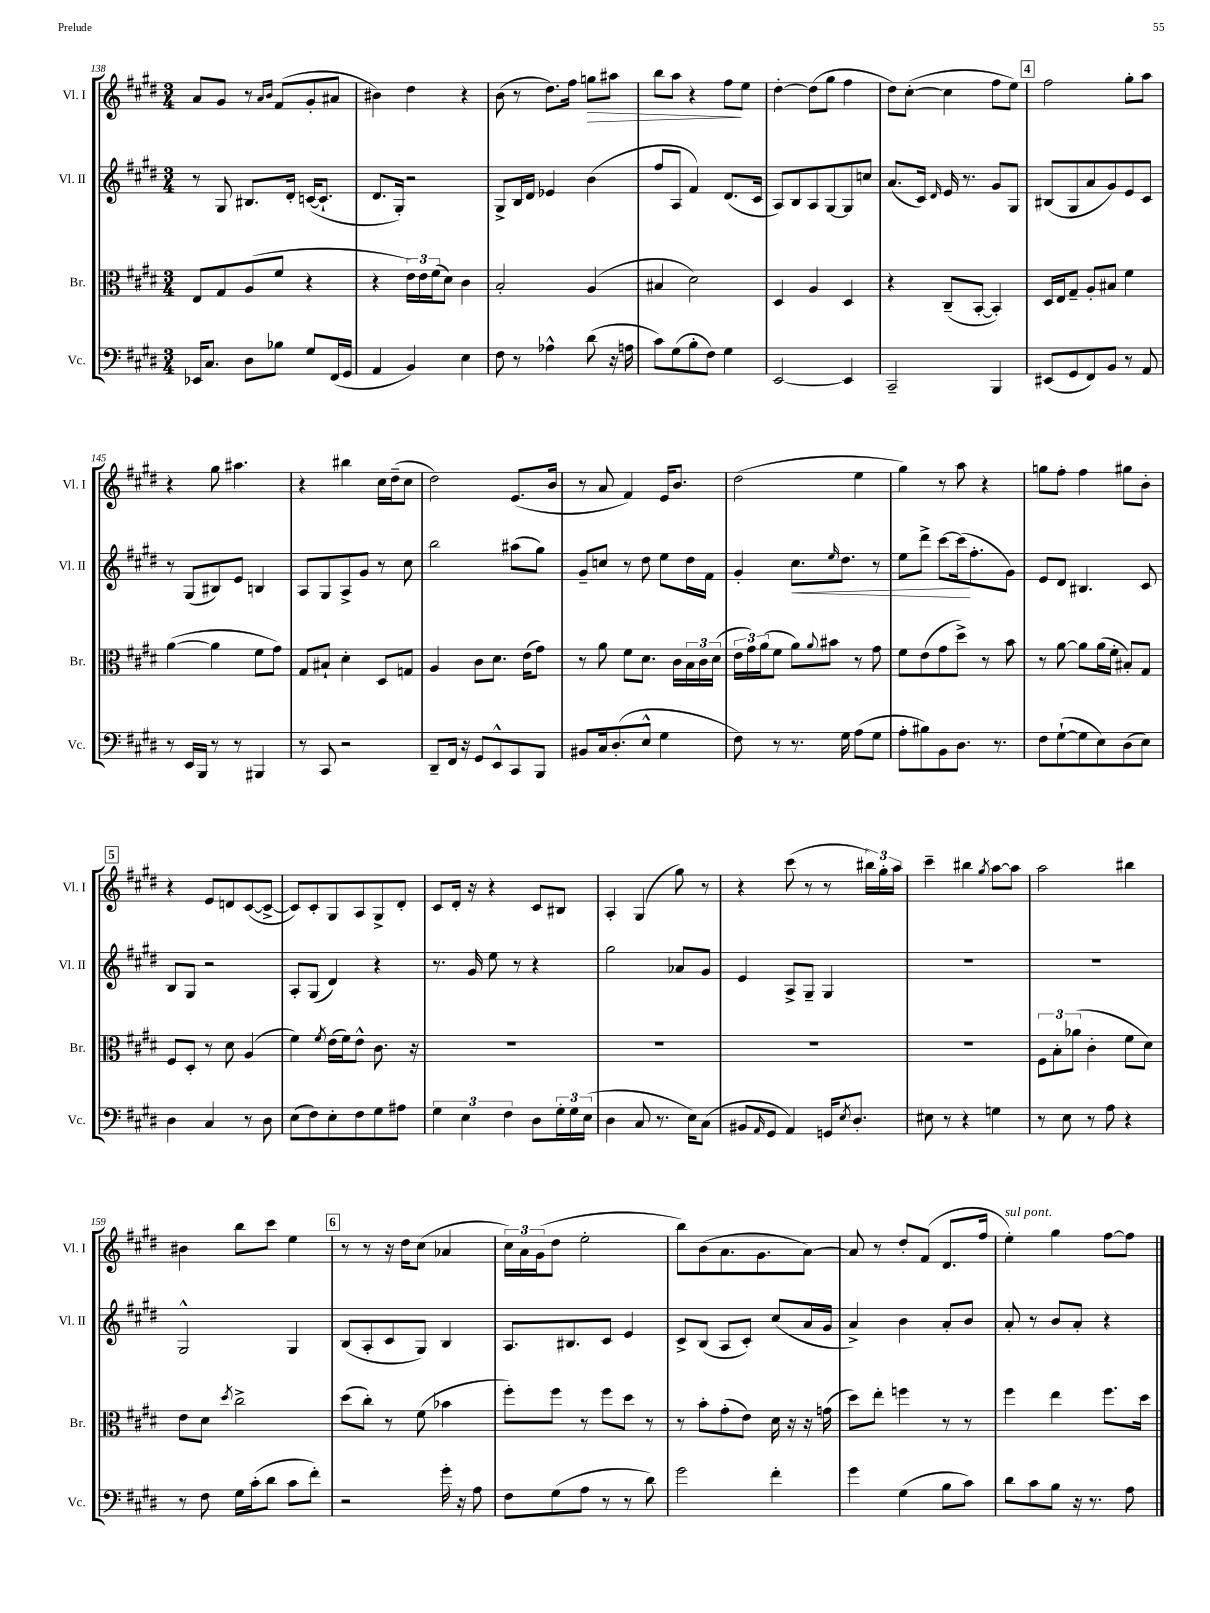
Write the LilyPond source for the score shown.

<<
\new StaffGroup <<
\new Staff = "s0" \with { instrumentName = "Vl. I" shortInstrumentName = "Vl. I" } {
    \clef treble \key e \major \numericTimeSignature \time 3/4
    a'8 gis'8 r8 \grace { a'16 b'16 } fis'8( gis'8-. ais'8 |
    bis'4) dis''4 r4 |
    b'8( r8 dis''8.) fis''16 g''8\> ais''8 |
    b''8 a''8 r4 fis''8\! e''8 |
    dis''4~-. dis''8( gis''8 fis''4 |
    dis''8) cis''8~-.( cis''4 fis''8 e''8) |
    \mark \markup { \box "4" } fis''2 gis''8-. a''8 |
    r4 gis''8 ais''4. |
    r4 bis''4 cis''16 dis''16--( cis''8 |
    dis''2) e'8.( b'16 |
    r8 a'8 fis'4) e'16 b'8. |
    dis''2( e''4 |
    gis''4) r8 a''8 r4 |
    g''8 fis''8-. fis''4 gis''8 b'8-. |
    \mark \markup { \box "5" } r4 e'8 d'8 cis'8~( cis'8~-> |
    cis'8) cis'8-. gis8 a8 gis8-> dis'8-. |
    cis'8 dis'16-. r16 r4 cis'8 bis8 |
    a4-. gis4( gis''8) r8 |
    r4 cis'''8( r8 r8 \tuplet 3/2 { bis''16) gis''16-. a''16 } |
    cis'''4-- bis''4 \acciaccatura { gis''8 } a''8~ a''8 |
    a''2 bis''4 |
    bis'4 b''8 cis'''8 e''4 |
    \mark \markup { \box "6" } r8 r8 r16 dis''16 cis''8( aes'4 |
    \tuplet 3/2 { cis''16) a'16 gis'16( } dis''8 e''2-. |
    b''8) b'8( a'8. gis'8. a'8~) |
    a'8 r8 dis''8-. fis'8( dis'8. fis''16 |
    e''4-.^\markup { \italic "sul pont." }) gis''4 fis''8~ fis''8 \bar "|." |
}
\new Staff = "s1" \with { instrumentName = "Vl. II" shortInstrumentName = "Vl. II" } {
    \clef treble \key e \major \numericTimeSignature \time 3/4
    r8 gis8 bis8. dis'16-. c'16~( c'8.-! |
    dis'8. gis16-.) r2 |
    gis8-> b16 dis'16 ees'4 b'4( |
    fis''8 a8 fis'4) dis'8.( cis'16 |
    a8) b8 a8 gis8~ gis8 c''8 |
    a'8.( cis'16) \grace { dis'16 } e'16 r8. gis'8 gis8 |
    \mark \markup { \box "4" } bis8( gis8 a'8 gis'8) e'8 cis'8 |
    r8 gis8( bis8) e'8 b4 |
    a8 gis8 a8-> gis'8 r8 cis''8 |
    b''2 ais''8( gis''8) |
    gis'8-- c''8 r8 dis''8 e''8 dis''16 fis'16 |
    gis'4-. cis''8.\< \grace { e''16 } dis''8. r8 |
    e''8 dis'''8-> cis'''8~ cis'''16\!( fis''8.-. gis'8) |
    e'8 dis'8 bis4. cis'8 |
    \mark \markup { \box "5" } b8 gis8 r2 |
    a8-. gis8( dis'4) r4 |
    r8. gis'16 e''8 r8 r4 |
    gis''2 aes'8 gis'8 |
    e'4 a8-> gis8-- gis4 |
    R2. |
    R2. |
    gis2-^ gis4 |
    \mark \markup { \box "6" } b8( a8-. cis'8 gis8) b4 |
    a8. bis8. cis'8 e'4 |
    cis'8-> b8( a8 cis'8-.) cis''8( a'16 gis'16 |
    a'4->) b'4 a'8-. b'8 |
    a'8-. r8 b'8 a'8-. r4 \bar "|." |
}
\new Staff = "s2" \with { instrumentName = "Br." shortInstrumentName = "Br." } {
    \clef alto \key e \major \numericTimeSignature \time 3/4
    e8 gis8 a8( fis'8 r4 |
    r4 \tuplet 3/2 { e'16) e'16 fis'16( } dis'8) cis'4 |
    b2-. a4( |
    bis4 dis'2) |
    dis4 a4 dis4 |
    r4 cis8--( b,8~-. b,4-.) |
    \mark \markup { \box "4" } dis16 e16 gis8-- a8-. bis8 fis'4 |
    a'4~( a'4 fis'8 gis'8) |
    gis8 bis8-! dis'4-. dis8 g8 |
    a4 cis'8 dis'8. e'16( gis'8) |
    r8 a'8 fis'8 dis'8. cis'16 \tuplet 3/2 { b16 cis'16 dis'16( } |
    \tuplet 3/2 { e'16 gis'16) a'16( } fis'8 a'8) \appoggiatura { a'8 } bis'8 r8 gis'8 |
    fis'8 e'8( gis'8 dis''8->) r8 b'8 |
    r8 a'8~ a'8 a'16( fis'16-. bis8-.) gis8 |
    \mark \markup { \box "5" } fis8 dis8-. r8 dis'8 a4( |
    fis'4) \acciaccatura { fis'8 } e'16( fis'16) e'8-^ cis'8. r16 |
    R2. |
    R2. |
    R2. |
    R2. |
    \tuplet 3/2 { fis8 b8-. aes'8( } cis'4-. fis'8 dis'8) |
    e'8 dis'8 \acciaccatura { dis''8 } cis''2-> |
    \mark \markup { \box "6" } dis''8( cis''8-.) r8 fis'8( bes'4 |
    fis''8-.) fis''8 r8 fis''8 dis''8 r8 |
    r8 b'8-. gis'8-.( e'8) dis'16 r16 r16 g'16( |
    dis''8) e''8-. f''4 r8 r8 |
    fis''4 e''4 fis''8. dis''16 \bar "|." |
}
\new Staff = "s3" \with { instrumentName = "Vc." shortInstrumentName = "Vc." } {
    \clef bass \key e \major \numericTimeSignature \time 3/4
    ees,16 cis8. dis8 bes8 gis8 fis,16( gis,16 |
    a,4 b,4) e4 |
    fis8 r8 aes4-^ dis'8( r16 a16 |
    cis'8) gis8( b8-. fis8) gis4 |
    e,2~ e,4 |
    cis,2-- b,,4 |
    \mark \markup { \box "4" } eis,8( gis,8 fis,8) b,8 r8 a,8 |
    r8 e,16 b,,16 r8 r8 bis,,4 |
    r8 cis,8 r2 |
    dis,8-- fis,16 r16 gis,8 e,8-^ cis,8 b,,8 |
    bis,8 cis16 dis8.-.( e8-^ gis4 |
    fis8) r8 r8. gis16 a8( gis8 |
    a8-. bis8) b,8 dis8. r8. |
    fis8 gis8~-!( gis8 e8) dis8( e8) |
    \mark \markup { \box "5" } dis4 cis4 r8 dis8 |
    e8( fis8) e8-. fis8 gis8 ais8 |
    \tuplet 3/2 { gis4 e4 fis4 } dis8 \tuplet 3/2 { gis16-. gis16 e16( } |
    dis4 cis8 r8. e16) cis8( |
    bis,8 \grace { a,16 } gis,8 a,4) g,16 \acciaccatura { e8 } dis8.-. |
    eis8 r8 r4 g4 |
    r8 e8 r8 a8 r4 |
    r8 fis8 gis16 cis'16-.( dis'8 cis'8 fis'8-.) |
    \mark \markup { \box "6" } r2 gis'16-. r16 a8 |
    fis8 gis8( a8 r8 r8 dis'8) |
    gis'2 fis'4-. |
    gis'4 gis4( b8 cis'8) |
    dis'8 cis'8 b8 r16 r8. a8 \bar "|." |
}
>>
>>
\layout { \context { \Score currentBarNumber = #138 } }
